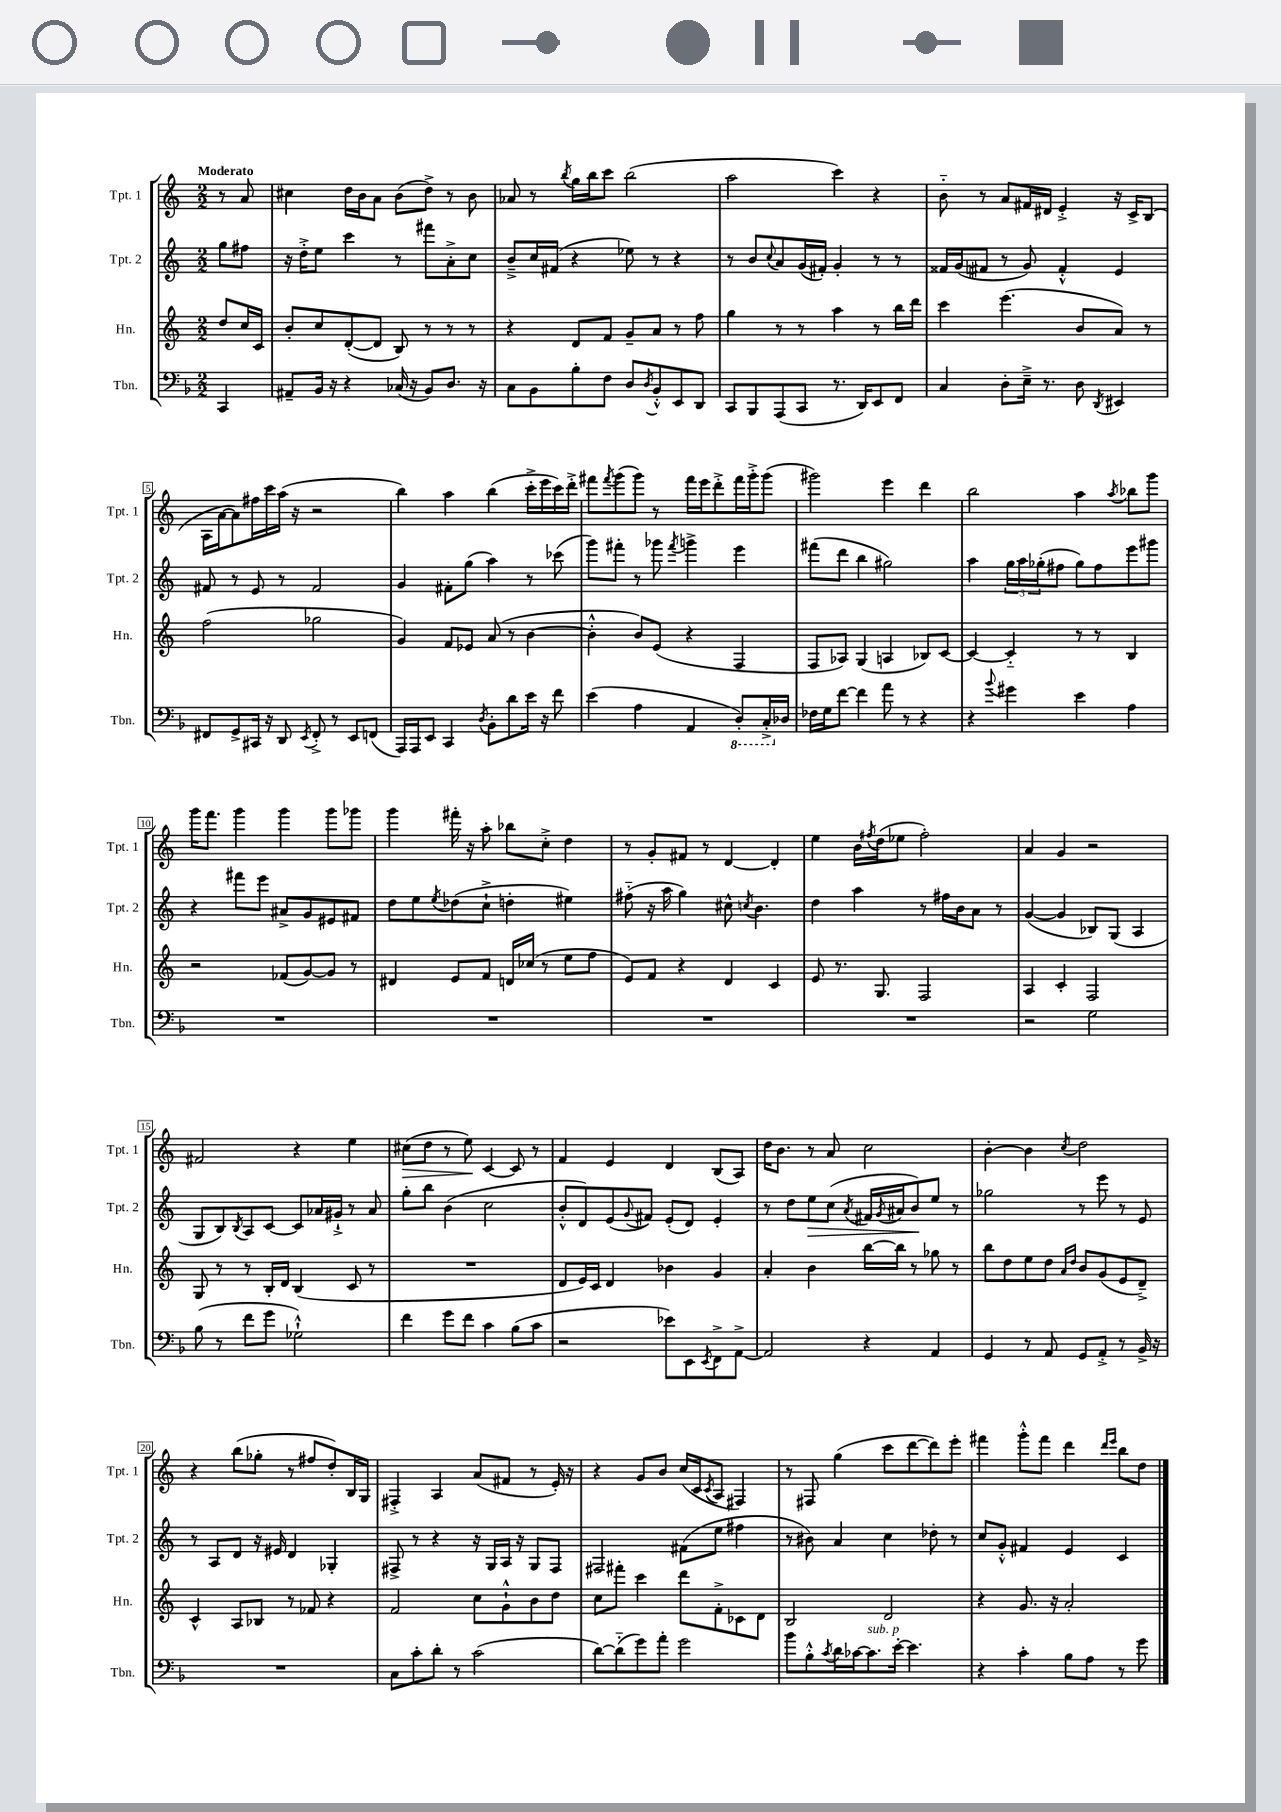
<<
\new StaffGroup <<
\new Staff = "s0" \with { instrumentName = "Tpt. 1" shortInstrumentName = "Tpt. 1" } {
    \clef treble \key c \major \numericTimeSignature \time 2/2 \partial 4 \tempo "Moderato"
    r8 a'8 |
    cis''4 d''16 b'16 a'8 b'8( d''8->) r8 b'8 |
    aes'8 r8 \acciaccatura { b''8 } g''16 b''16 c'''8 b''2( |
    a''2 c'''4) r4 |
    b'8-_ r8 a'8 fis'16 dis'16 e'4-.-> r16 c'16-> b8( |
    a16 a'16~ a'8) fis''16 c'''16 a''16( r16 r2 |
    b''4) a''4 b''4( c'''16-.-> e'''16 c'''16) d'''16-.-> |
    fis'''8 \acciaccatura { fis'''8 } g'''8( g'''8) r8 fis'''16 e'''16 d'''8-.-> fis'''16 g'''16-.-> g'''8( |
    gis'''2) e'''4 d'''4 |
    b''2 a''4 \acciaccatura { a''8 } bes''8 g'''8 |
    g'''16 f'''8. g'''4 g'''4 g'''8 ges'''8 |
    g'''4 fis'''16-. r16 a''8-. bes''8 c''8-.-> d''4 |
    r8 g'8-. fis'8 r8 d'4~ d'4-. |
    e''4 b'16 \acciaccatura { fis''8 } d''16( ees''8 fis''2-.) |
    a'4 g'4 r2 |
    fis'2 r4 e''4 |
    cis''8\>( d''8 r8 e''8\!) c'4~ c'8 r8 |
    f'4 e'4 d'4 b8( a8) |
    d''16 b'8. r8 a'8 c''2 |
    b'4~-. b'4 \acciaccatura { c''8 } d''2 |
    r4 b''8( ges''8-. r8 fis''8 d''8-.) b16 g16 |
    fis4-.-> a4 a'8( fis'8 r8 e'16-.) r16 |
    r4 g'8 b'8 c''16( c'16 \acciaccatura { c'8 } a8 fis4) |
    r8 fis8 g''4( c'''8 d'''8~ d'''8) e'''8-. |
    fis'''4 g'''8-.-^ fis'''8 d'''4 \grace { d'''16 e'''16 } b''8 d''8 \bar "|." |
}
\new Staff = "s1" \with { instrumentName = "Tpt. 2" shortInstrumentName = "Tpt. 2" } {
    \clef treble \key c \major \numericTimeSignature \time 2/2 \partial 4
    g''8 fis''8 |
    r16 d''16-.-> e''8 c'''4 r8 fis'''8 a'8-.-> c''8 |
    b'8---> c''16 fis'16( r4 ees''8) r8 r4 |
    r8 b'8 \appoggiatura { c''8 } a'8 g'16( fis'16-.) g'4-. r8 r8 |
    fisis'16 g'16( fis'8 r8 g'8) fis'4-.-^ e'4 |
    fis'8 r8 e'8 r8 fis'2 |
    g'4 fis'8-. g''8( a''4) r8 ces'''8( |
    g'''8) fis'''8-. r8 ges'''8 \acciaccatura { fis'''8 } g'''4-> e'''4 |
    fis'''8( d'''8 b''4 gis''2) |
    a''4 \tuplet 3/2 { g''16 a''16 ges''16-.( } fis''8 ges''8) fis''8 e'''8 gis'''8 |
    r4 fis'''8 e'''8 ais'8-> g'8 eis'8 fis'8 |
    d''8 e''8 \acciaccatura { e''8 } des''8( c''8-!-> d''4-. eis''4) |
    fis''8-_( r16 a''16 g''4) cis''8-^ \acciaccatura { c''8 } b'4. |
    d''4 a''4 r8 fis''16 b'16 a'8 r8 |
    g'4~( g'4 bes8) g8( a4 |
    g8 b8) \acciaccatura { b8 } a8 c'8~ c'8 aes'16 gis'16-!-> r8 aes'8 |
    g''8-. b''8 b'4( c''2 |
    b'8-.-^ d'8) e'8( \appoggiatura { g'8 } fis'8) e'8-.( d'8) e'4-. |
    r8 d''8 e''8\> c''8( \acciaccatura { a'8 } fis'16 \acciaccatura { g'8 } ais'16 b'8\!) e''8 r8 |
    ges''2 r8 e'''8 r8 e'8 |
    r8 a8 d'8 r16 eis'16 d'4 ges4-. |
    fis8-> r8 r4 r16 g16 a16 r16 g8 fis8 |
    fis2 fis'8( e''8 fis''4 |
    r8 bis'8) a'4 c''4 des''8-. r8 |
    c''8 g'8-.-^ fis'4 e'4 c'4 \bar "|." |
}
\new Staff = "s2" \with { instrumentName = "Hn." shortInstrumentName = "Hn." } {
    \clef treble \key c \major \numericTimeSignature \time 2/2 \partial 4
    d''8 c''16 c'16 |
    b'8-. c''8 d'8~-.( d'8 b8) r8 r8 r8 |
    r4 d'8 f'8 g'8-- a'8 r8 f''8 |
    g''4 r8 r8 a''4 r8 b''16 d'''16 |
    c'''4 e'''4.( b'8 a'8) r8 |
    f''2( ges''2 |
    g'4) f'8 ees'8 a'8( r8 b'4~ |
    b'4-.-^ b'8) e'8( r4 f4 |
    f8 aes8) g4( a4 bes8) c'8~ |
    c'4~ c'4-_ r8 r8 b4 |
    r2 fes'8( g'8~) g'8 r8 |
    dis'4 e'8 f'8 d'16 ces''16( r8 e''8 f''8 |
    e'8) f'8 r4 d'4 c'4 |
    e'8 r8. g8. f2 |
    a4 c'4-. f2 |
    g8 r8 r8 b16-. d'16 b4( c'8 r8 |
    R1 |
    d'8 e'16) c'16 d'4 bes'4 g'4 |
    a'4-. b'4 b''16~ b''16 r8 ges''8 r8 |
    b''8 d''8 e''8 d''8 \grace { a'16 d''16 } b'8 g'8( e'8 d'8--->) |
    c'4-^ a8 bes8 r8 fes'8 r4 |
    f'2 c''8 g'8-!-^ b'8 d''8 |
    c''8 fis'''8-. c'''4 d'''8 f'8-.-> ces'8 d'8 |
    b2 d'2 |
    r4 g'8. r16 a'2-. \bar "|." |
}
\new Staff = "s3" \with { instrumentName = "Tbn." shortInstrumentName = "Tbn." } {
    \clef bass \key f \major \numericTimeSignature \time 2/2 \partial 4
    c,4 |
    ais,8-- bes,16 r16 r4 ces16( r16 bes,8) d8. r16 |
    c8 bes,8 bes8-. f8 d8 \acciaccatura { d8 } bes,8-.-^ e,8 d,8 |
    c,8 bes,,8 a,,8( c,8 r8. d,16) e,8 f,8 |
    c4 d8-. e16---> r8. d8 \acciaccatura { d,8 } eis,4 |
    fis,8 g,8-> cis,16 r16 d,8 \acciaccatura { e,8 } fis,8-.-> r8 e,8 f,8( |
    a,,16) a,,16 e,8 c,4 \acciaccatura { d8 } bes,8-. d'8 e'16 r16 f'8 |
    e'4( a4 a,4 \ottava #-1 d,8-.) c,16-.-> \ottava #0 des16 |
    fes16 g16 f'8~ f'4 a'8 r8 r4 |
    r4 \appoggiatura { bes'8 } gis'4 e'4 a4 |
    R1 |
    R1 |
    R1 |
    R1 |
    r2 g2 |
    bes8( r8 f'8 g'8 ges2-!-^) |
    f'4 g'8 f'8 c'4 bes8( c'8 |
    r2 ees'8) e,8 \acciaccatura { e,8 } f,8-> a,8~-> |
    a,2 r4 a,4 |
    g,4 r8 a,8 g,8 a,8-.-> r8 bes,16-> r16 |
    R1 |
    c8 c'8-. d'8-. r8 c'2( |
    d'8~) d'8-_( g'8) a'8-. g'2 |
    bes'8 bes8-.-^ \acciaccatura { c'8 } d'16 ces'16~ ces'8.^\markup { \italic "sub. p" } e'16~-. e'4. |
    r4 c'4-. bes8 a8 r8 g'8 \bar "|." |
}
>>
>>
\layout { \context { \Score \override BarNumber.stencil = #(make-stencil-boxer 0.1 0.3 ly:text-interface::print) } }
